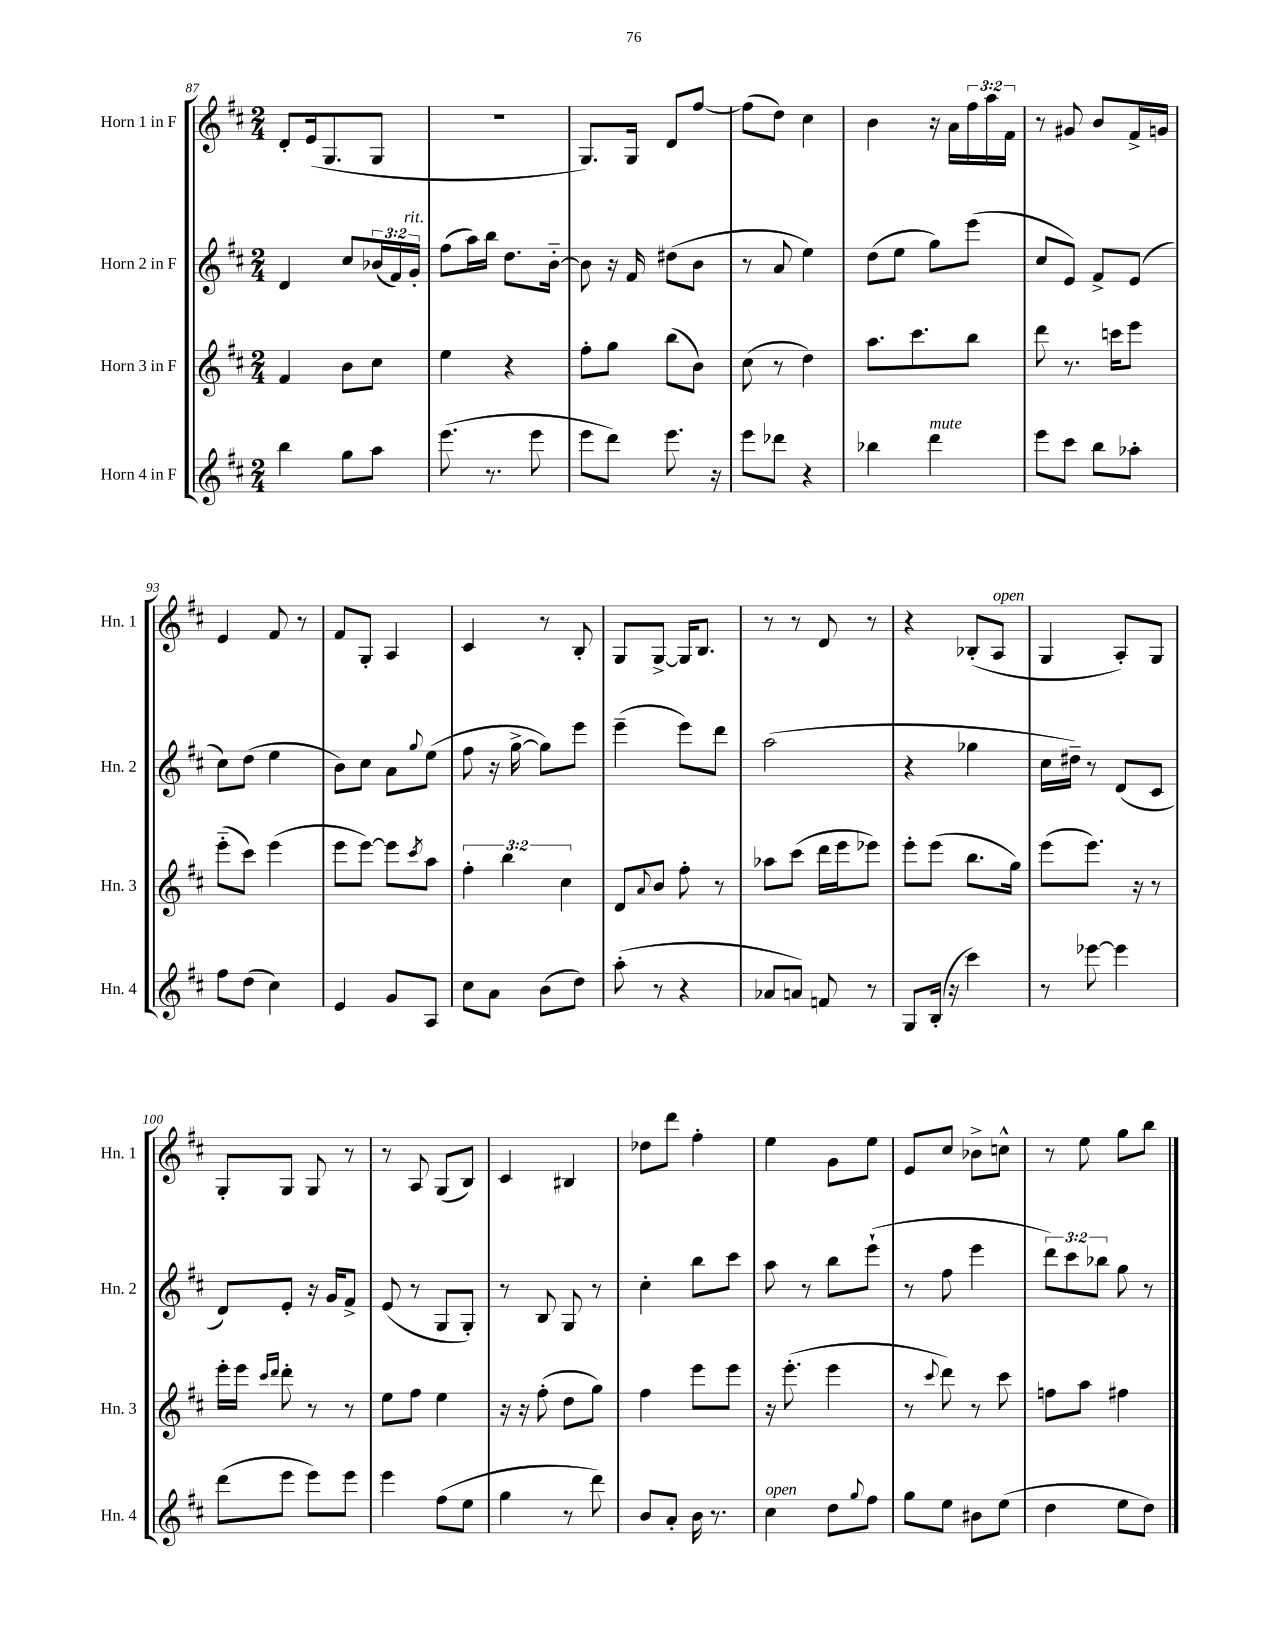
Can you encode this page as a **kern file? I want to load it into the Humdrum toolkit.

**kern	**kern	**kern	**kern
*staff4	*staff3	*staff2	*staff1
*clefG2	*clefG2	*clefG2	*clefG2
*k[f#c#]	*k[f#c#]	*k[f#c#]	*k[f#c#]
*M2/4	*M2/4	*M2/4	*M2/4
4bb\	4f#/	4d/	8d'/L
.	.	.	(16e/k
.	.	.	8.G/
8gg\L	8b\L	8cc#/L	.
8aa\J	8cc#\J	(24b-/L	8G/J
.	.	24f#/)	.
.	.	24g'/JJ	.
=	=	=	=
(8.eee\	4ee\	(8ff#\L	2r
.	.	16aa\L)	.
8.r	.	16bb\JJ	.
.	4r	8.dd\L	.
8eee\	.	.	.
.	.	[16b'~\Jk	.
=	=	=	=
8eee\L	8ff#'\L	8b\]	8.G/L)
8ddd\J)	8gg\J	16r	.
.	.	16f#/	16G/Jk
8.eee\	(8bb\L	(8dd#\L	8d/L
.	8b\J)	8b\J	[8ff#/J
16r	.	.	.
=	=	=	=
8eee\L	(8cc#\	8r	(8ff#\]L
8ddd-\J	8r	8a/	8dd\J)
4r	4dd\)	4ee\)	4cc#\
=	=	=	=
4bb-\	8.aa\L	(8dd\L	4b\
.	.	8ee\J	.
.	8.ccc#\	.	.
4ddd\	.	8gg\L)	16r
.	.	.	16a\LL
.	8bb\J	(8eee\J	24ff#\
.	.	.	24aa\
.	.	.	24f#\JJ
=	=	=	=
8eee\L	8ddd\	8cc#/L	8r
8ccc#\J	8.r	8e/J)	8g#/
8bb\L	.	8f#^/L	8b/L
.	16ccc\LK	.	.
8aa-'\J	8eee\J	(8e/J	16f#^/L
.	.	.	16g/JJ
=	=	=	=
8ff#\L	(8eee'~\L	8cc#\L)	4e/
(8dd\J	8ccc#\J)	(8dd\J	.
4cc#\)	(4eee\	4ee\	8f#/
.	.	.	8r
=	=	=	=
4e/	8eee\L	8b\L)	8f#/L
.	[8eee\J)	8cc#\J	8G'/J
8g/L	8eee\]L	8a\L	4A/
.	8qccc#/	8qqgg/	.
8A/J	8aa\J	(8ee\J	.
=	=	=	=
8cc#\L	6ff#'\	8ff#\	4c#/
8a\J	.	16r	.
.	6bb\	.	.
.	.	[16gg^\	.
(8b\L	.	8gg\]L)	8r
.	6cc#\	.	.
8dd\J)	.	8eee\J	8B'/
=	=	=	=
(8aa'\	8d/L	(4eee~\	8G/L
.	8qqa/	.	.
8r	8b/J	.	[8G^/J
4r	8ff#'\	8eee\L)	16G/]LK
.	.	.	8.B/J
.	8r	8ddd\J	.
=	=	=	=
8a-/L	8aa-\L	(2aa\	8r
8a/J)	(8ccc#\J	.	8r
8f/	16ddd\LL	.	8d/
.	16eee\J	.	.
8r	8eee-\J)	.	8r
=	=	=	=
8G/L	8eee'\L	4r	4r
(16B'/Jk	(8eee\J	.	.
16r	.	.	.
4ccc#\)	8.bb\L	4gg-\	(8B-'/L
.	.	.	8A/J
.	16gg\Jk)	.	.
=	=	=	=
8r	(8eee\L	16cc#\LL	4G/
.	.	16dd#~\JJ)	.
[8eee-\	8.eee\J)	8r	.
4eee-\]	.	(8d/L	8A'/L)
.	16r	.	.
.	8r	8c#/J	8G/J
=	=	=	=
(8ddd\L	16eee'\LL	8d/L)	8G'/L
.	16eee\JJ	.	.
.	16qqccc#/LL	.	.
.	16qqddd/JJ	.	.
8eee\J	8ddd'\	8e'/J	8G/J
8eee\L)	8r	16r	8G/
.	.	16g/LK	.
8eee\J	8r	8f#^/J	8r
=	=	=	=
4eee\	8ee\L	(8e/	8r
.	8ff#\J	8r	8A/
(8ff#\L	4ee\	8G/L	(8G/L
8ee\J	.	8G'/J)	8B/J)
=	=	=	=
4gg\	16r	8r	4c#/
.	16r	.	.
.	(8ff#'\	8B/	.
8r	8dd\L	8G/	4B#/
8ddd\)	8gg\J)	8r	.
=	=	=	=
8b/L	4ff#\	4cc#'\	8dd-\L
8a'/J	.	.	8ddd\J
16b\	8eee\L	8bb\L	4ff#'\
8.r	.	.	.
.	8eee\J	8ccc#\J	.
=	=	=	=
4cc#\	16r	8aa\	4ee\
.	(8.eee'\	.	.
.	.	8r	.
8dd\L	4eee\	8bb\L	8g\L
8qqgg/	.	.	.
8ff#\J	.	(8eee`\J	8ee\J
=	=	=	=
8gg\L	8r	8r	8e/L
.	8qqccc#/	.	.
8ee\J	8ddd\)	8ff#\	8cc#/J
8b#\L	8r	4eee\	8b-^\L
(8ee\J	8ccc#\	.	8cc^^\J
=	=	=	=
4dd\	8ff\L	12ddd\L)	8r
.	.	12ccc#\	.
.	8aa\J	.	8ee\
.	.	12bb-\J	.
8ee\L	4ff#\	8gg\	8gg\L
8dd\J)	.	8r	8bb\J
==	==	==	==
*-	*-	*-	*-
